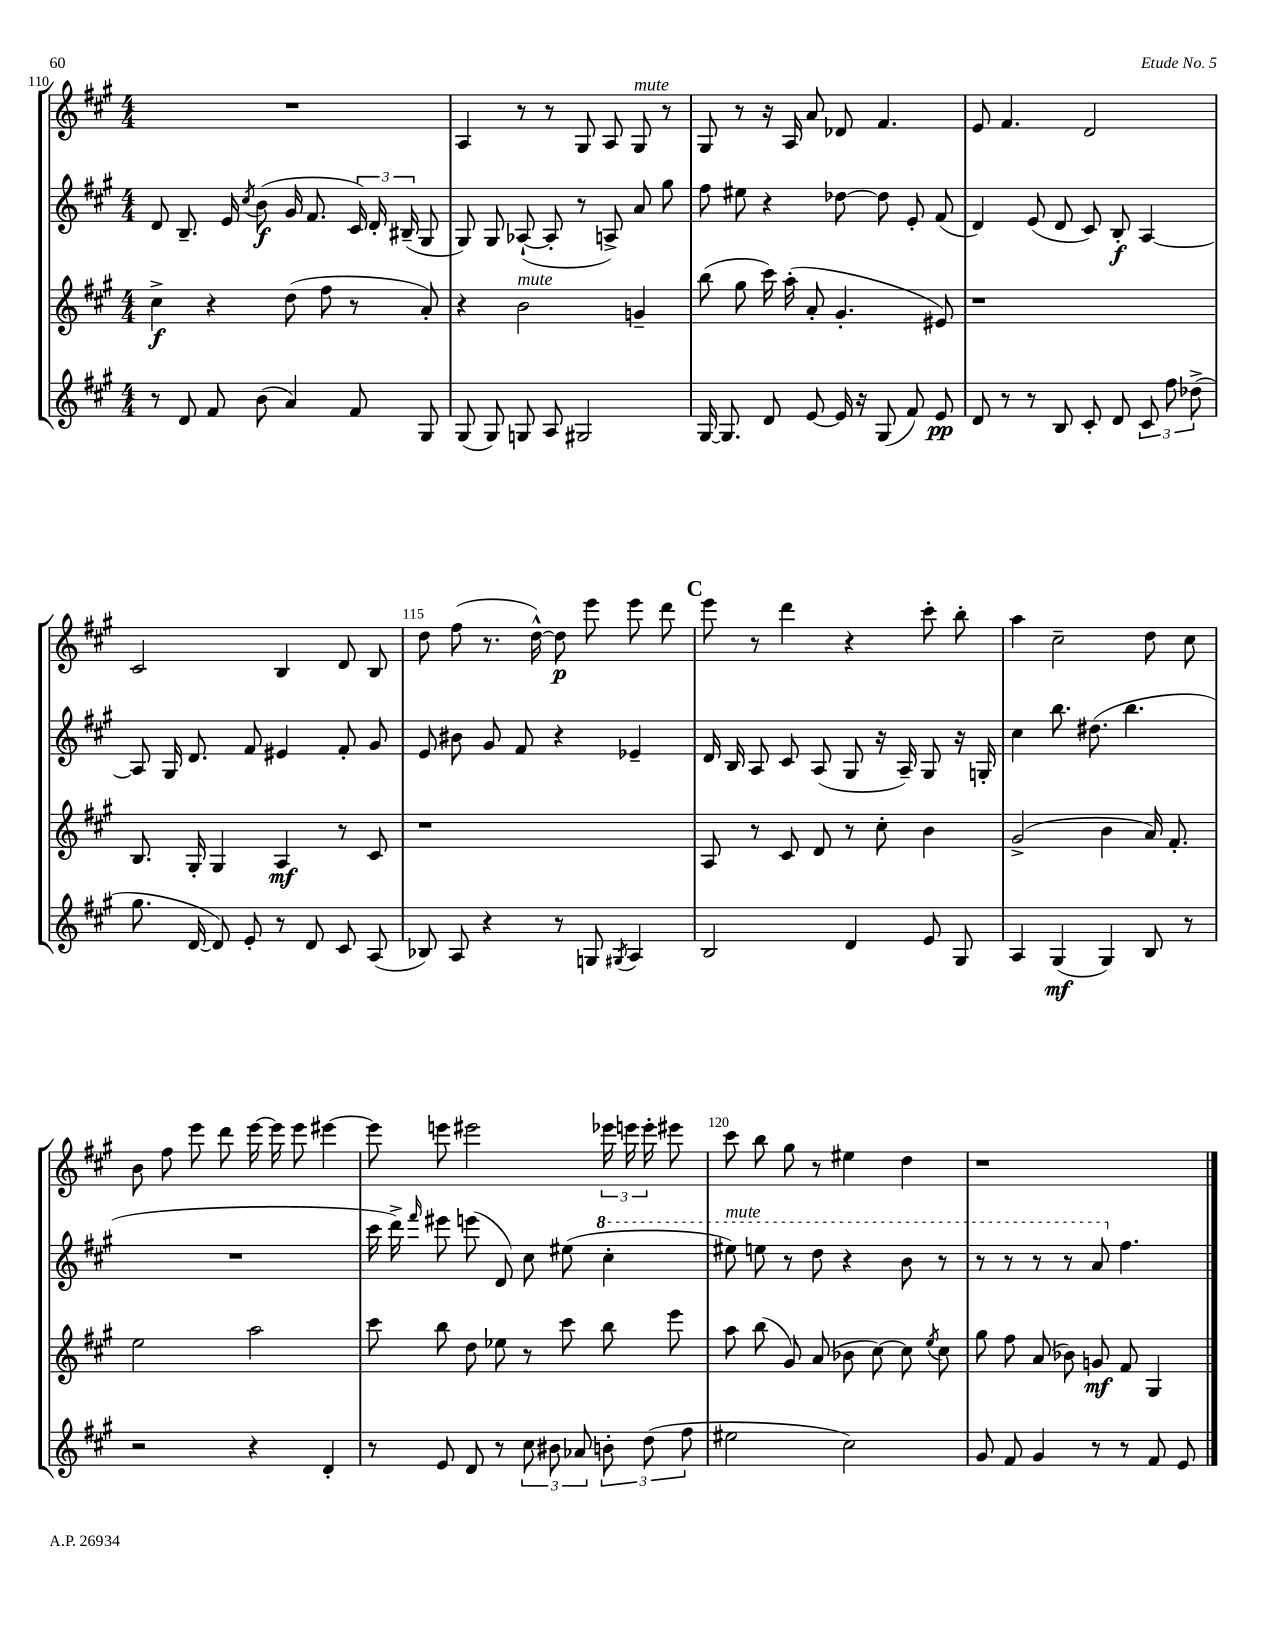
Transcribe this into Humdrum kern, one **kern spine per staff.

**kern	**dynam	**kern	**dynam	**kern	**dynam	**kern	**dynam
*part4	*part4	*part3	*part3	*part2	*part2	*part1	*part1
*staff4	*staff4	*staff3	*staff3	*staff2	*staff2	*staff1	*staff1
*clefG2	*	*clefG2	*	*clefG2	*	*clefG2	*
*k[f#c#g#]	*	*k[f#c#g#]	*	*k[f#c#g#]	*	*k[f#c#g#]	*
*M4/4	*	*M4/4	*	*M4/4	*	*M4/4	*
=110	=110	=110	=110	=110	=110	=110	=110
8r	.	4cc#^\	f	8d/	.	1r	.
8d/	.	.	.	8.B~/	.	.	.
8f#/	.	4r	.	.	.	.	.
.	.	.	.	16e/	.	.	.
.	.	.	.	8qcc#/	.	.	.
(8b\	.	.	.	(8b\	f	.	.
4a/)	.	(8dd\	.	16g#/	.	.	.
.	.	.	.	8.f#/	.	.	.
.	.	8ff#\	.	.	.	.	.
8f#/	.	8r	.	24c#/)	.	.	.
.	.	.	.	24d'/	.	.	.
.	.	.	.	(24B#X~/	.	.	.
8G#/	.	8a'/)	.	8G#/	.	.	.
=111	=111	=111	=111	=111	=111	=111	=111
(8G#/	.	4r	.	8G#/)	.	4A/	.
8G#/)	.	.	.	8G#/	.	.	.
!	!	!LO:TX:a:i:t=mute	!	!	!	!	!
8Gn/	.	2b\	.	([8A-X`/	.	8r	.
8A/	.	.	.	8A-'/]	.	8r	.
2G#X/	.	.	.	8r	.	8G#/	.
.	.	.	.	8An^/)	.	8A/	.
!	!	!	!	!	!	!LO:TX:a:i:t=mute	!
.	.	4gn~/	.	8a/	.	8G#/	.
.	.	.	.	8gg#\	.	8r	.
=112	=112	=112	=112	=112	=112	=112	=112
[16G#/	.	(8bb\	.	8ff#\	.	8G#/	.
8.G#/]	.	.	.	.	.	.	.
.	.	8gg#\	.	8ee#X\	.	8r	.
8d/	.	16ccc#\)	.	4r	.	16r	.
.	.	(16aa'\	.	.	.	16A/	.
[8e/	.	8a'/	.	.	.	8a/	.
16e/]	.	4.g#'/	.	[8dd-X\	.	8d-X/	.
16r	.	.	.	.	.	.	.
(8G#/	.	.	.	8dd-\]	.	4.f#/	.
8f#/)	.	.	.	8e'/	.	.	.
8e/	pp	8e#X/)	.	(8f#/	.	.	.
=113	=113	=113	=113	=113	=113	=113	=113
8d/	.	1r	.	4d/)	.	8e/	.
8r	.	.	.	.	.	4.f#/	.
8r	.	.	.	(8e/	.	.	.
8B/	.	.	.	8d/	.	.	.
8c#'/	.	.	.	8c#/)	.	2d/	.
8d/	.	.	.	8B'/	f	.	.
12c#/	.	.	.	[4A/	.	.	.
12ff#\	.	.	.	.	.	.	.
(12dd-X^\	.	.	.	.	.	.	.
!!LO:LB:g=z
=114	=114	=114	=114	=114	=114	=114	=114
8.gg#\	.	8.B/	.	8A/]	.	2c#/	.
.	.	.	.	16G#/	.	.	.
[16d/	.	16G#'/	.	8.d/	.	.	.
8d/])	.	4G#/	.	.	.	.	.
8e'/	.	.	.	8f#/	.	.	.
8r	.	4A/	mf	4e#X/	.	4B/	.
8d/	.	.	.	.	.	.	.
8c#/	.	8r	.	8f#'/	.	8d/	.
(8A/	.	8c#/	.	8g#/	.	8B/	.
=115	=115	=115	=115	=115	=115	=115	=115
8B-X/)	.	1r	.	8e/	.	8dd\	.
8A/	.	.	.	8b#X\	.	(8ff#\	.
4r	.	.	.	8g#/	.	8.r	.
.	.	.	.	8f#/	.	.	.
.	.	.	.	.	.	[16dd^^\)	.
8r	.	.	.	4r	.	8dd\]	p
8Gn/	.	.	.	.	.	8eee\	.
8qG#X/	.	.	.	.	.	.	.
4A/	.	.	.	4e-X~/	.	8eee\	.
.	.	.	.	.	.	8ddd\	.
!!LO:REH:place=s1:t=C
=116	=116	=116	=116	=116	=116	=116	=116
2B/	.	8A/	.	16d/	.	8eee\	.
.	.	.	.	16B/	.	.	.
.	.	8r	.	8A/	.	8r	.
.	.	8c#/	.	8c#/	.	4ddd\	.
.	.	8d/	.	(8A/	.	.	.
4d/	.	8r	.	8G#/	.	4r	.
.	.	8cc#'\	.	16r	.	.	.
.	.	.	.	16A~/)	.	.	.
8e/	.	4b\	.	8G#/	.	8ccc#'\	.
8G#/	.	.	.	16r	.	8bb'\	.
.	.	.	.	16Gn'/	.	.	.
=117	=117	=117	=117	=117	=117	=117	=117
4A/	.	(2g#^/	.	4cc#\	.	4aa\	.
(4G#/	mf	.	.	8.bb\	.	2cc#~\	.
.	.	.	.	(8.dd#X\	.	.	.
4G#/)	.	4b\	.	.	.	.	.
.	.	.	.	4.bb\	.	.	.
8B/	.	16a/)	.	.	.	8dd\	.
.	.	8.f#'/	.	.	.	.	.
8r	.	.	.	.	.	8cc#\	.
!!LO:LB:g=z
=118	=118	=118	=118	=118	=118	=118	=118
2r	.	2ee\	.	1r	.	8b\	.
.	.	.	.	.	.	8ff#\	.
.	.	.	.	.	.	8eee\	.
.	.	.	.	.	.	8ddd\	.
4r	.	2aa\	.	.	.	[16eee\	.
.	.	.	.	.	.	16eee\]	.
.	.	.	.	.	.	8eee\	.
4d'/	.	.	.	.	.	[4eee#X\	.
=119	=119	=119	=119	=119	=119	=119	=119
8r	.	8ccc#\	.	16ccc#\	.	8eee#\]	.
.	.	.	.	16ddd^\)	.	.	.
.	.	.	.	16qqfff#/	.	.	.
8e/	.	8bb\	.	8eee#X\	.	8eeen\	.
8d/	.	8dd\	.	(8eeen\	.	2eee#X\	.
8r	.	8ee-X\	.	8d/)	.	.	.
12cc#\	.	8r	.	8cc#\	.	.	.
12b#X\	.	.	.	.	.	.	.
.	.	8ccc#\	.	(8ee#X\	.	.	.
12a-X/	.	.	.	.	.	.	.
*	*	*	*	*8va	*	*	*
12bn'\	.	8bb\	.	4ccc#'\	.	24eee-X\	.
.	.	.	.	.	.	24eeen\	.
(12dd\	.	.	.	.	.	24eee'\	.
.	.	8eee\	.	.	.	8eee#X\	.
12ff#\	.	.	.	.	.	.	.
=120	=120	=120	=120	=120	=120	=120	=120
!	!	!	!	!LO:TX:a:i:t=mute	!	!	!
2ee#X\	.	8aa\	.	8eee#X\)	.	8ccc#\	.
.	.	(8bb\	.	8eeen\	.	8bb\	.
.	.	8g#/)	.	8r	.	8gg#\	.
.	.	(8a/	.	8ddd\	.	8r	.
2cc#\)	.	8b-X\	.	4r	.	4ee#X\	.
.	.	[8cc#\)	.	.	.	.	.
.	.	8cc#\]	.	8bb\	.	4dd\	.
.	.	8qee/	.	.	.	.	.
.	.	8cc#\	.	8r	.	.	.
=121	=121	=121	=121	=121	=121	=121	=121
8g#/	.	8gg#\	.	8r	.	1r	.
8f#/	.	8ff#\	.	8r	.	.	.
4g#/	.	(8a/	.	8r	.	.	.
.	.	8b-X\)	.	8r	.	.	.
8r	.	8gn/	mf	8aa/	.	.	.
*	*	*	*	*X8va	*	*	*
8r	.	8f#/	.	4.ff#\	.	.	.
8f#/	.	4G#/	.	.	.	.	.
8e/	.	.	.	.	.	.	.
==	==	==	==	==	==	==	==
*-	*-	*-	*-	*-	*-	*-	*-
